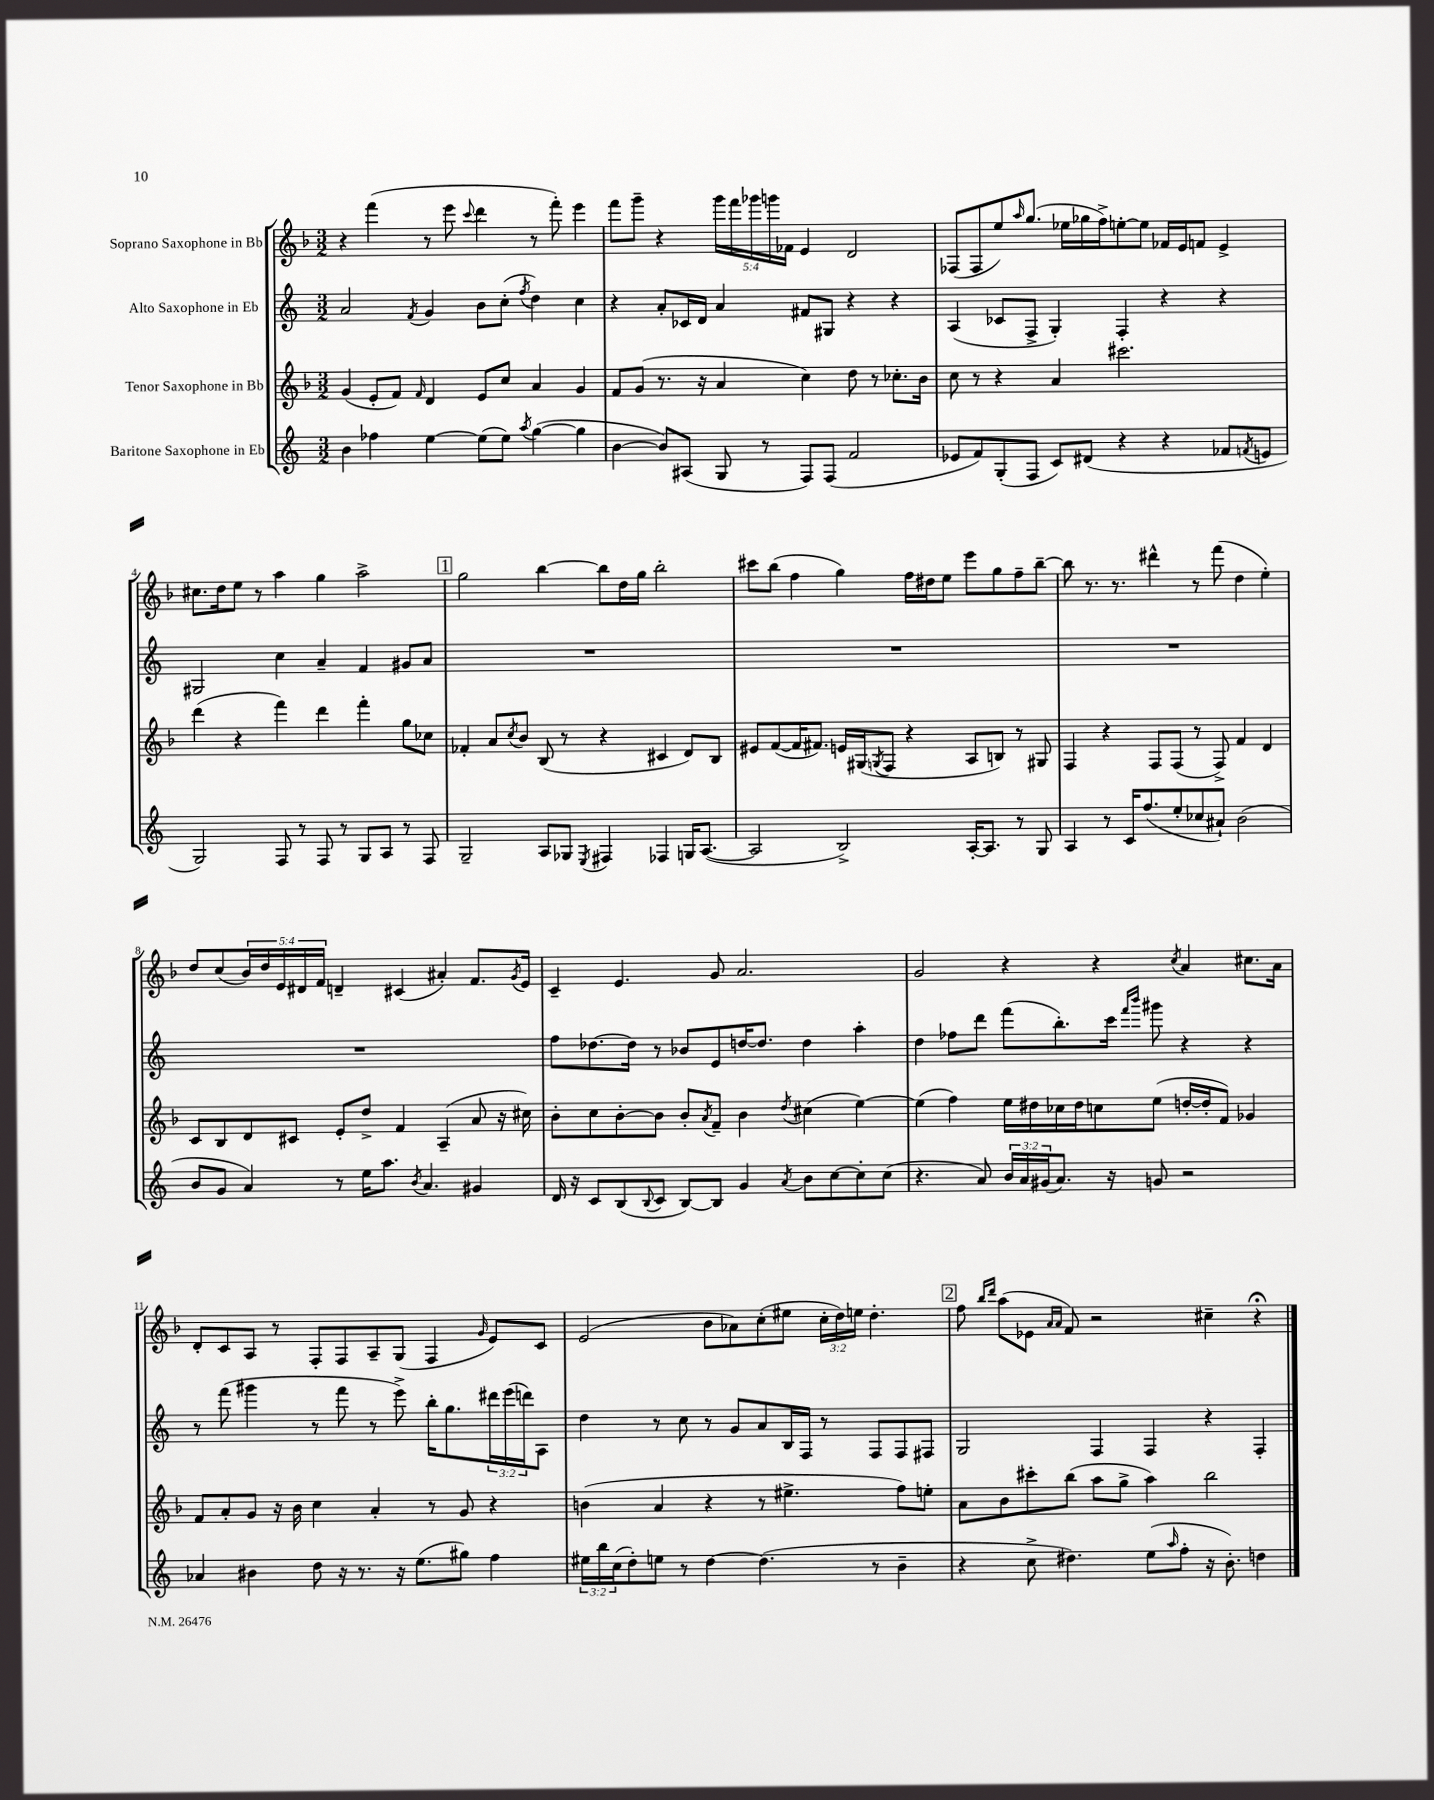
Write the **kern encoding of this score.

**kern	**kern	**kern	**kern
*part4	*part3	*part2	*part1
*staff4	*staff3	*staff2	*staff1
*I"Baritone Saxophone in Eb	*I"Tenor Saxophone in Bb	*I"Alto Saxophone in Eb	*I"Soprano Saxophone in Bb
*clefG2	*clefG2	*clefG2	*clefG2
*k[]	*k[b-]	*k[]	*k[b-]
*M3/2	*M3/2	*M3/2	*M3/2
=1	=1	=1	=1
4b\	(4g/	2a/	4r
4ff-X\	8e'/L	.	(4fff\
.	8f/J)	.	.
.	16qqf/	8qf/	.
[4ee\	4d/	4g/	8r
.	.	.	8eee\
.	.	.	8qqccc/
(8ee\L]	8e/L	8b\L	4ddd\
8ee\J)	8cc/J	(8cc'\J	.
8qaa/	.	8qff/	.
([4gg\	4a/	4dd\)	8r
.	.	.	8fff'\)
4gg\]	4g/	4cc\	4eee\
=2	=2	=2	=2
[4b\	8f/L	4r	8fff\L
.	(8g/J	.	8ggg~\J
8b/L])	8.r	8a'/L	4r
(8A#X/J	.	16c-X/L	.
.	16r	16d/JJ	.
8G/	4a/	4a/	20ggg\LL
.	.	.	20fff\
.	.	.	20ggg-X\
8r	.	.	.
.	.	.	20gggn\
.	.	.	20f-X\JJ
8F/L)	4cc\)	8f#X/L	4e/
(8F/J	.	8G#X/J	.
2f/	8dd\	4r	2d/
.	8r	.	.
.	8.cc-X'\L	4r	.
.	16b-\Jk	.	.
=3	=3	=3	=3
8e-X/L	8cc\	(4A/	(8F-X/L
8f/)	8r	.	8F-/
(8G'/	4r	8c-X/L	8ee/)
.	.	.	16qqaa/
8F/J	.	8F^/J	(8.gg/J
8c/L)	4a/	4G'/)	.
.	.	.	16ee-X\LL
(8d#X/J	.	.	16gg-X\
.	.	.	16ff^\J)
4r	2.ccc#X\	4F'/	[8een'\
.	.	.	8ee\J]
4r	.	4r	16f-X/LL
.	.	.	16e/J
.	.	.	8fn/J
8f-X/L	.	4r	4e^/
8qfn/	.	.	.
8en/J	.	.	.
!!LO:LB:g=z
=4	=4	=4	=4
2G/)	(4ddd\	2G#X/	8.cc#X\L
.	.	.	16dd\k
.	4r	.	8ee\J
.	.	.	8r
8F/	4fff\)	4cc\	4aa\
8r	.	.	.
8F/	4ddd\	4a~/	4gg\
8r	.	.	.
8G/L	4fff'\	4f/	2aa^\
8A/J	.	.	.
8r	8gg\L	8g#X/L	.
8F/	8cc-X\J	8a/J	.
!!LO:REH:place=s1:t=1
=5	=5	=5	=5
2G~/	4f-X'/	1.r	2gg\
.	8a/L	.	.
.	8qcc/	.	.
.	8b-/J	.	.
8A/L	(8B-/	.	[4bb-\
8G-X/J	8r	.	.
8qE/	.	.	.
4F#X/	4r	.	8bb-\L]
.	.	.	16dd\L
.	.	.	16gg\JJ
4F-X/	4c#X/	.	2bb-'\
16Gn/KL	8d/L)	.	.
([8.A/J	.	.	.
.	8B-/J	.	.
=6	=6	=6	=6
2A/]	8e#X/L	1.r	8ccc#X\L
.	([8f/	.	(8bb-\J
.	16f/K]	.	4ff\
.	8.f#X/J)	.	.
2B^/)	16en/LL	.	4gg\)
.	(16G#X/J	.	.
.	8qGn/	.	.
.	8F/J	.	.
.	4r	.	16ff\LL
.	.	.	16dd#X\J
.	.	.	8ee\J
[16A'/KL	8A/L	.	8eee\L
8.A/J]	.	.	.
.	8Bn/J)	.	8gg\
8r	8r	.	8ff~\
8G/	8G#X/	.	[8bb-~\J
=7	=7	=7	=7
4A/	4F/	1.r	8bb-\]
.	.	.	8.r
8r	4r	.	.
.	.	.	8.r
16c/KL	.	.	.
(8.ff/	.	.	.
.	8F/L	.	4ddd#X^^\
8ee'/	(8F/J	.	.
8cc-X/	8r	.	8r
8a#X`/J)	8F^/)	.	(8fff\
(2b\	4f/	.	4dd\
.	4d/	.	4ee'\)
!!LO:LB:g=z
=8	=8	=8	=8
8b/L	8c/L	1.r	8dd/L
8g/J	8B-/	.	(8cc/
4a/)	8d/	.	20b-/L)
.	.	.	20dd/
.	.	.	20e/
.	8c#X/J	.	.
.	.	.	20d#X/
.	.	.	20f/JJ
8r	8e'/L	.	4dn~/
16ee\KL	8dd^/J	.	.
8.aa\J	.	.	.
.	4f/	.	(4c#X/
8qb/	.	.	.
4.a/	.	.	.
.	(4A~/	.	4a#X'/)
4g#X/	8a/	.	8.f/L
.	16r	.	.
.	.	.	8qg/
.	16cc#X\)	.	16e/Jk
=9	=9	=9	=9
16d/	8b-'\L	8ff\L	4c~/
16r	.	.	.
8c/L	8cc\	[8.dd-X\	.
(8B/	[8b-'\	.	4.e/
.	.	16dd-\Jk]	.
8qqB/	.	.	.
8c/J	8b-\J]	8r	.
[8B/L)	8b-'/L	8b-X/L	.
.	8qa/	.	.
8B/J]	8f~/J	8e/	8g/
4g/	4b-\	[16ddn/K	2.a/
.	.	8.dd/J]	.
8qa/	8qdd/	.	.
8b\L	(4cc#X\	4dd\	.
[8cc\	.	.	.
8cc'\]	[4ee\)	4aa'\	.
(8cc\J	.	.	.
=10	=10	=10	=10
4.r	(4ee\]	4dd\	2g/
.	4ff\)	8ff-X\L	.
8a/)	.	8ddd\J	.
24b/LL	16ee\LL	(8fff\L	4r
24a/	.	.	.
.	16dd#X\	.	.
(24g#X/J	.	.	.
8.a/J)	16cc-X\	8.bb'\)	.
.	16dd#\J	.	.
.	8ccn\	.	4r
16r	.	16ccc\Jk	.
.	.	16qqfff/LL	.
.	.	16qqbbb/JJ	.
8gn/	(8ee\J	8ggg#X\	.
.	.	.	8qcc/
2r	[16ddn'/LL	4r	4a/
.	16dd'/J]	.	.
.	8f/J)	.	.
.	4g-X/	4r	8.cc#X\L
.	.	.	16a\Jk
!!LO:LB:g=z
=11	=11	=11	=11
4a-X/	8f/L	8r	8d'/L
.	8a'/	(8fff\	8c/
4b#X\	8g/J	4ggg#X\	8A/J
.	16r	.	8r
.	16b-\	.	.
8dd\	4cc\	8r	8F'/L
16r	.	8fff\	8F/
8.r	.	.	.
.	4a'/	8r	8A~/
16r	.	8eee^\)	(8G/J
(8.ee\L	.	.	.
.	8r	16bb'\KL	4F/
.	.	8.gg\	.
8gg#X\J)	8g/	.	.
.	.	.	16qqg/
4ff\	4r	24ddd#X\L	8e/L)
.	.	(24eee\	.
.	.	24dddn\J)	.
.	.	8A\J	8c/J
=12	=12	=12	=12
24ee#X\LL	(4bn\	4dd\	(2e/
24bb\	.	.	.
(24cc\J	.	.	.
8dd'\)	.	.	.
8een\J	4a/	8r	.
8r	.	8cc\	.
[4dd\	4r	8r	8b-\L
.	.	8g/L	8a-X\)
(4.dd\]	8r	8a/	(8cc'\
.	4.ee#X^\	16B/L	8ee#X\J
.	.	16F/JJ	.
.	.	8r	24cc'\LL
.	.	.	24dd\)
.	.	.	24een\JJ
8r	.	8F/L	4.dd'\
4b~\	8ff\L)	8F/	.
.	8een'\J	8F#X/J	.
!!LO:REH:place=s1:t=2
=13	=13	=13	=13
4r	8a\L	2G/	8ff\
.	.	.	16qqbb-/LL
.	.	.	16qqddd/JJ
.	8b-\	.	(8aa\L
8cc^\	8ccc#X'\	.	8e-X\J
.	.	.	16qqa/LL
.	.	.	16qqa/JJ
4.dd#X\)	(8bb-\J	.	8f/)
.	8aa\L	4F/	2r
.	8gg^\J	.	.
(8ee\L	4aa\)	4F/	.
16qqaa/	.	.	.
8ff'\J	.	.	.
16r	2bb-\	4r	4cc#X~\
8.b'\)	.	.	.
4ddn\	.	4F'/	4r;<
==	==	==	==
*-	*-	*-	*-
